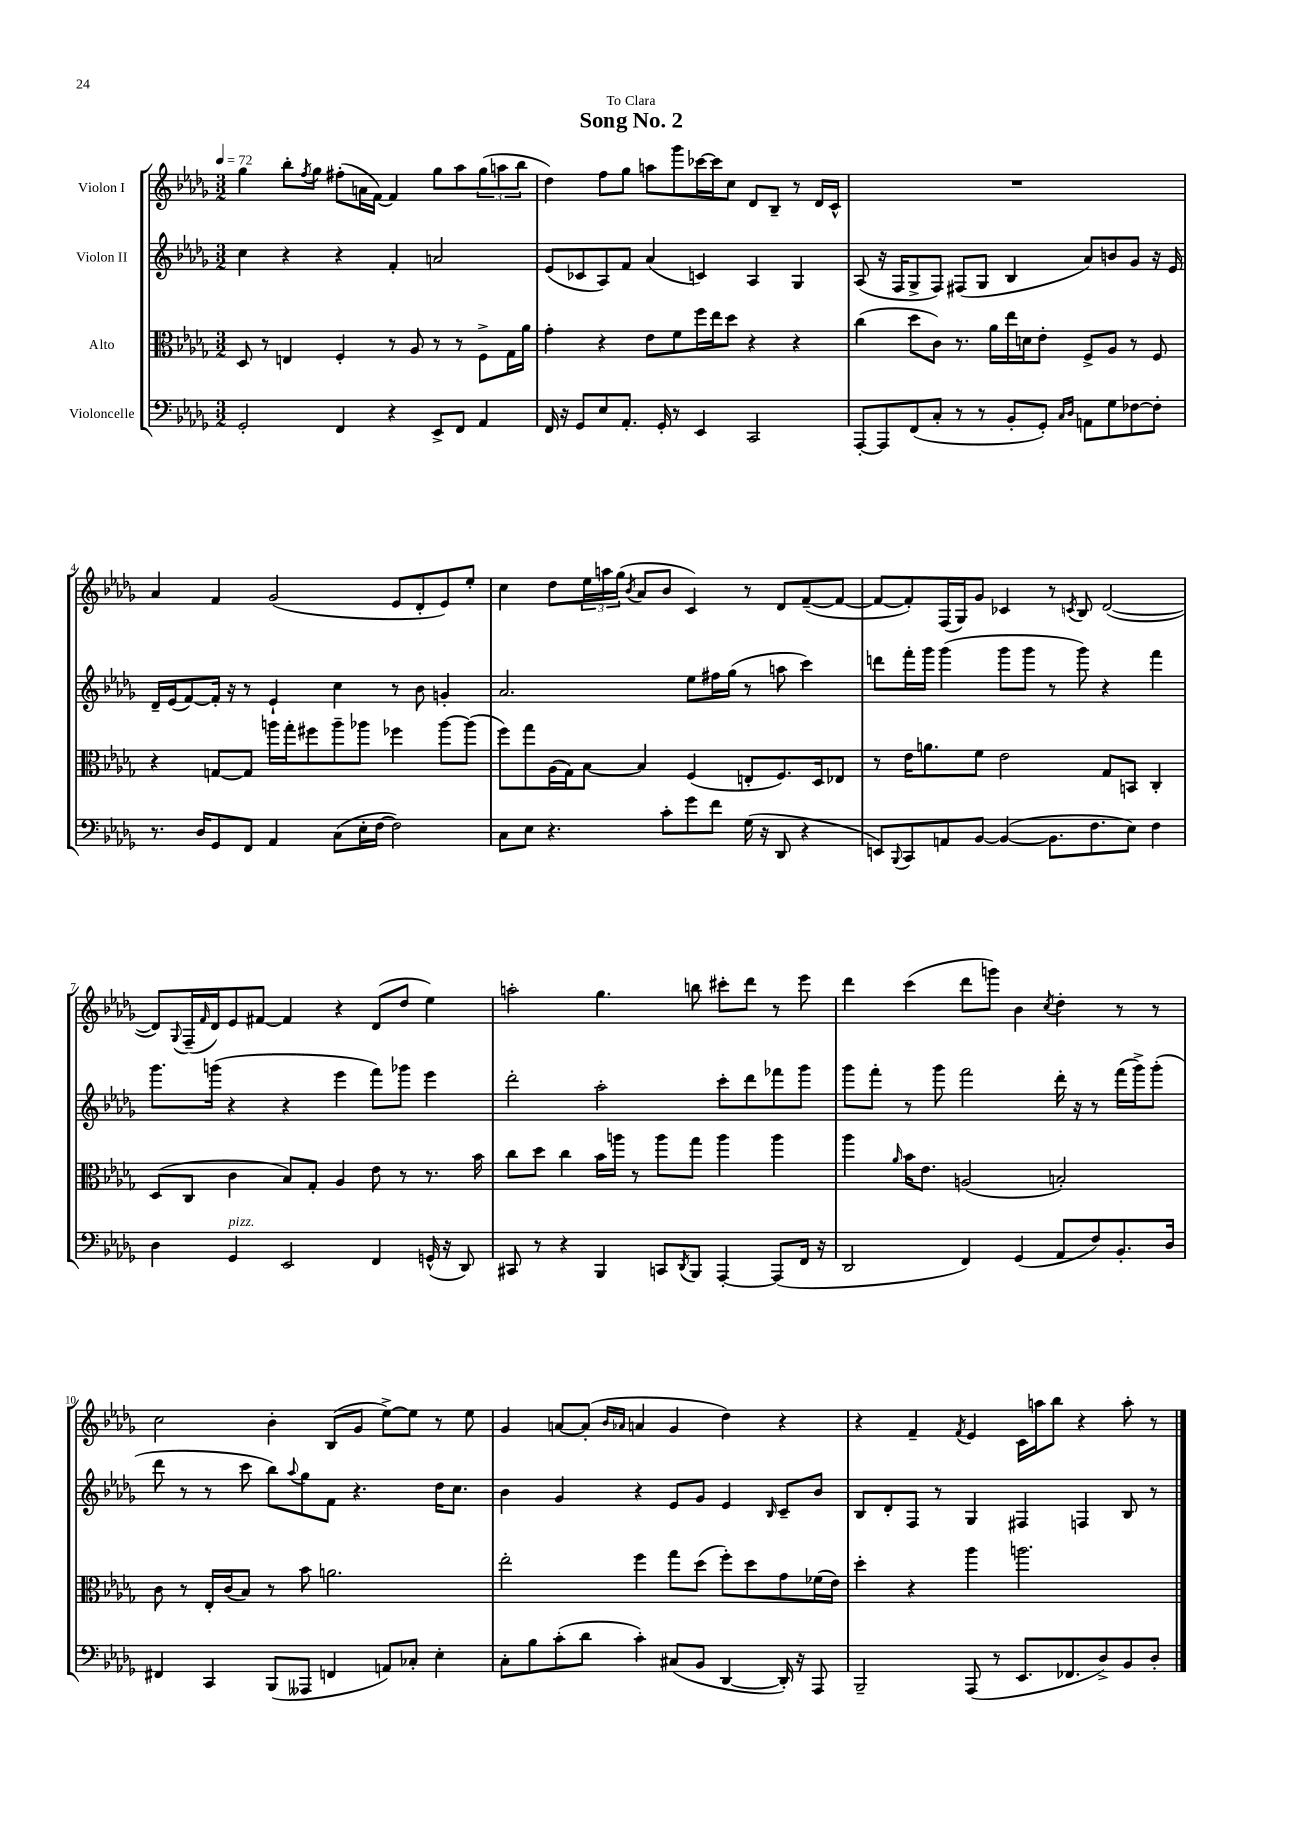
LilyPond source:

\header { title = "Song No. 2" dedication = "To Clara" }
<<
\new StaffGroup <<
\new Staff = "s0" \with { instrumentName = "Violon I" } {
    \clef treble \key des \major \numericTimeSignature \time 3/2 \tempo 4 = 72
    ges''4 bes''8-. \acciaccatura { f''8 } ges''8 fis''8-.( a'16 f'16~) f'4 ges''8 aes''8 \tuplet 3/2 { ges''8( a''8 bes''8 } |
    des''4) f''8 ges''8 a''8 ges'''8 ces'''16~ ces'''16 c''8 des'8 bes8-- r8 des'16 c'16-^ |
    R1. |
    aes'4 f'4 ges'2( ees'8 des'8-. ees'8) ees''8-. |
    c''4 des''8 \tuplet 3/2 { ees''16 a''16 ges''16( } \acciaccatura { bes'8 } aes'8 bes'8 c'4) r8 des'8 f'8~--( f'8~ |
    f'8~ f'8-.) f16( ges16) ges'8 ces'4 r8 \acciaccatura { c'8 } bes8 des'2~( |
    des'8) \appoggiatura { ges8 } f16--( \grace { f'16 } des'16) ees'8 fis'8~ fis'4 r4 des'8( des''8 ees''4) |
    a''2-. ges''4. b''8 cis'''8-. des'''8 r8 ees'''8 |
    des'''4 c'''4( des'''8 g'''8) bes'4 \acciaccatura { c''8 } des''4-. r8 r8 |
    c''2 bes'4-. bes8( ges'8 ees''8~->) ees''8 r8 ees''8 |
    ges'4 a'8~ a'8-.( \grace { bes'16 aes'16 } a'4 ges'4 des''4) r4 |
    r4 f'4-- \acciaccatura { f'8 } ees'4 c'16 a''16 bes''8 r4 a''8-. r8 \bar "|." |
}
\new Staff = "s1" \with { instrumentName = "Violon II" } {
    \clef treble \key des \major \numericTimeSignature \time 3/2
    c''4 r4 r4 f'4-. a'2 |
    ees'8( ces'8 aes8) f'8 aes'4( c'4) aes4 ges4 |
    aes8( r16 f16 ges8-> f8) fis8( ges8 bes4 aes'8) b'8 ges'8 r16 ees'16 |
    des'16-- ees'16( f'8~) f'16-. r16 r8 ees'4-! c''4 r8 bes'8 g'4-. |
    aes'2. ees''8 fis''16 ges''16( r8 a''8 c'''4) |
    d'''8 f'''16-. ges'''16 ges'''4( ges'''8 ges'''8 r8 ges'''8) r4 f'''4 |
    ges'''8. g'''16( r4 r4 ees'''4 f'''8) ges'''8 ees'''4 |
    des'''2-. aes''2-. c'''8-. des'''8 fes'''8 ges'''8 |
    ges'''8 f'''8-. r8 ges'''8 f'''2 des'''16-. r16 r8 f'''16( ges'''16->) ges'''8-.( |
    des'''8 r8 r8 c'''8 bes''8) \appoggiatura { aes''8 } ges''8 f'8 r4. des''16 c''8. |
    bes'4 ges'4 r4 ees'8 ges'8 ees'4 \grace { bes16 } c'8-- bes'8 |
    bes8 des'8-. f8 r8 ges4 fis4 f4 bes8 r8 \bar "|." |
}
\new Staff = "s2" \with { instrumentName = "Alto" } {
    \clef alto \key des \major \numericTimeSignature \time 3/2
    des8 r8 e4 f4-. r8 aes8 r8 r8 f8-> ges16 aes'16 |
    ges'4-. r4 ees'8 f'8 f''16 ees''16 des''8 r4 r4 |
    c''4( des''8 c'8) r8. aes'16 ees''16 d'16 ees'8-. f8-> aes8 r8 f8 |
    r4 g8~ g8 a''16 ges''16-. fis''8 a''8-- aes''8 fes''4 aes''8~ aes''8( |
    f''8) ges''8 aes16( ges16) bes8~ bes4 f4( e8-. f8.) des16 ees8 |
    r8 ees'16 a'8. f'8 ees'2 ges8 b,8 c4-. |
    des8( c8 c'4 bes8) ges8-. aes4 ees'8 r8 r8. bes'16 |
    c''8 des''8 c''4 bes'16 a''16 r8 a''8 ges''8 a''4 a''4 |
    aes''4 \grace { aes'16 } bes'16 ees'8. a2( b2-.) |
    c'8 r8 ees16-. c'16( bes8) r8 bes'8 a'2. |
    ees''2-. f''4 ges''8 des''8( f''8-.) des''8 ges'8 fes'16( ees'16) |
    des''4-. r4 aes''4 a''2. \bar "|." |
}
\new Staff = "s3" \with { instrumentName = "Violoncelle" } {
    \clef bass \key des \major \numericTimeSignature \time 3/2
    ges,2-. f,4 r4 ees,8-> f,8 aes,4 |
    f,16 r16 ges,8 ees8 aes,8.-. ges,16-. r8 ees,4 c,2 |
    aes,,8~-. aes,,8 f,8( c8-. r8 r8 bes,8-. ges,8-.) \grace { c16 des16 } a,8 ges8 fes8~ fes8-. |
    r8. des16 ges,8 f,8 aes,4 c8( ees16-. f16~ f2) |
    c8 ees8 r4. c'8-. ges'8 f'8 ges16( r16 des,8 r4 |
    e,8) \appoggiatura { bes,,8 } c,8 a,8 bes,8~ bes,4~( bes,8. f8. ees8) f4 |
    des4 ges,4^\markup { \italic "pizz." } ees,2 f,4 g,16-^( r16 des,8) |
    cis,8 r8 r4 bes,,4 c,8 \acciaccatura { des,8 } bes,,8 aes,,4~-. aes,,8( f,16 r16 |
    des,2 f,4) ges,4( aes,8 f8) bes,8.-. des16 |
    fis,4 c,4 bes,,8( aeses,,8 f,4 a,8) ces8-. ees4-. |
    c8-. bes8 c'8-.( des'8 c'4-.) cis8( bes,8 des,4~ des,16-.) r16 aes,,8 |
    bes,,2-- aes,,8( r8 ees,8. fes,8. des8->) bes,8 des8-. \bar "|." |
}
>>
>>
